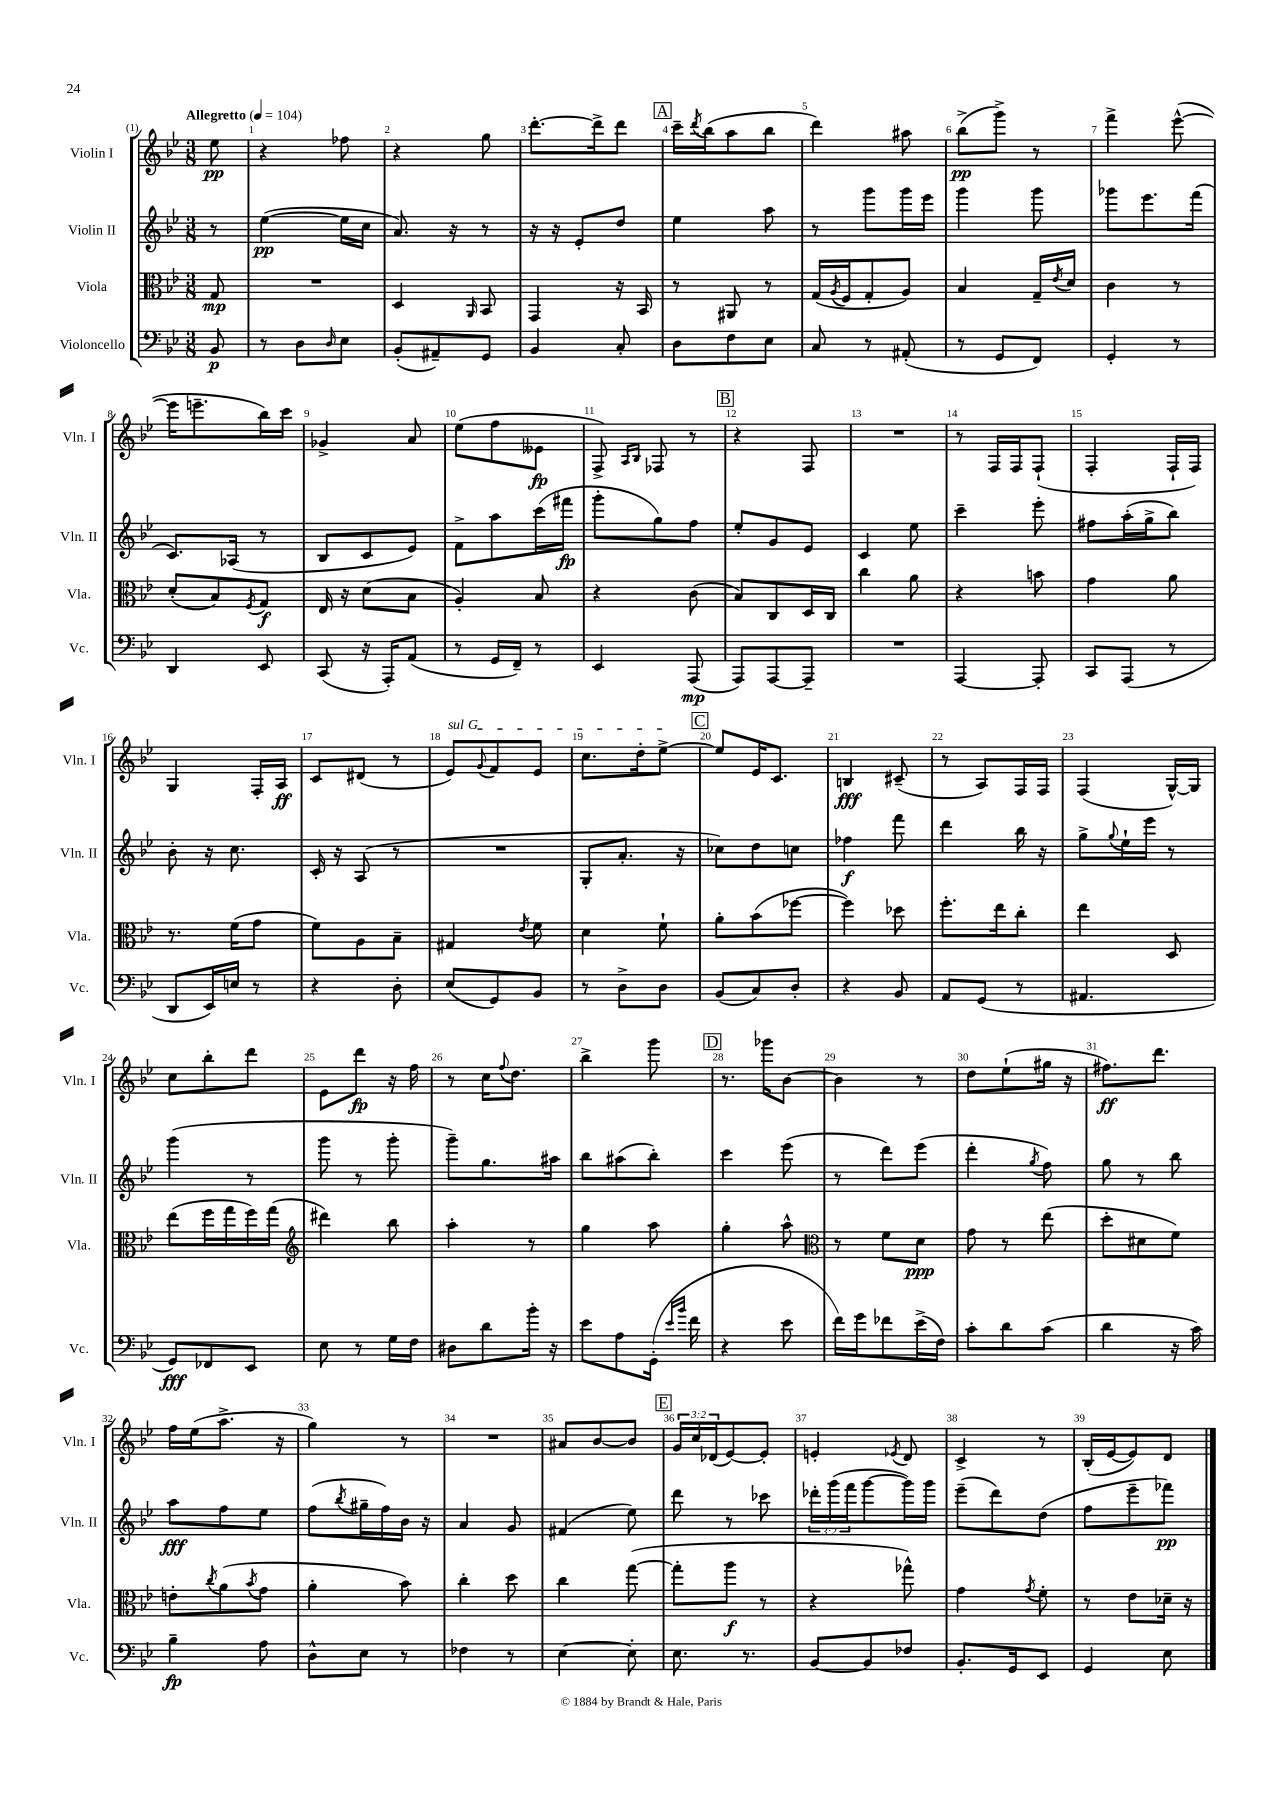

**kern	**dynam	**kern	**dynam	**kern	**dynam	**kern	**dynam
*part4	*part4	*part3	*part3	*part2	*part2	*part1	*part1
*staff4	*staff4	*staff3	*staff3	*staff2	*staff2	*staff1	*staff1
*I"Violoncello	*	*I"Viola	*	*I"Violin II	*	*I"Violin I	*
*I'Vc.	*	*I'Vla.	*	*I'Vln. II	*	*I'Vln. I	*
*clefF4	*	*clefC3	*	*clefG2	*	*clefG2	*
*k[b-e-]	*	*k[b-e-]	*	*k[b-e-]	*	*k[b-e-]	*
*M3/8	*	*M3/8	*	*M3/8	*	*M3/8	*
*MM104	*	*MM104	*	*MM104	*	*MM104	*
=	=	=	=	=	=	=	=
!	!	!	!	!	!	!LO:TX:a:B:t=Allegretto	!
8BB-/	p	8G/	mp	8r	.	8ee-\	pp
=1	=1	=1	=1	=1	=1	=1	=1
8r	.	4.r	.	([4ee-\	pp	4r	.
8D\L	.	.	.	.	.	.	.
16qqD/	.	.	.	.	.	.	.
8E-\J	.	.	.	16ee-\LL]	.	8ff-X\	.
.	.	.	.	16cc\JJ	.	.	.
=2	=2	=2	=2	=2	=2	=2	=2
(8BB-'/L	.	4D/	.	8.a/)	.	4r	.
8AA#X~/)	.	.	.	.	.	.	.
.	.	.	.	16r	.	.	.
.	.	16qqAA/	.	.	.	.	.
8GG/J	.	8BB-/	.	8r	.	8gg\	.
=3	=3	=3	=3	=3	=3	=3	=3
4BB-/	.	4GG/	.	16r	.	[8.ddd'\L	.
.	.	.	.	16r	.	.	.
.	.	.	.	8e-'/L	.	.	.
.	.	.	.	.	.	16ddd^\k]	.
8C'/	.	16r	.	8dd/J	.	8ddd\J	.
.	.	16BB-/	.	.	.	.	.
!!LO:REH:place=s1:t=A
=4	=4	=4	=4	=4	=4	=4	=4
8D\L	.	8r	.	4ee-\	.	16ccc~\LL	.
.	.	.	.	.	.	8qddd/	.
.	.	.	.	.	.	(16bb-\J	.
8F\	.	8AA#X/	.	.	.	8aa\	.
8E-\J	.	8r	.	8aa\	.	8bb-\J	.
=5	=5	=5	=5	=5	=5	=5	=5
8C/	.	(16G/LL	.	8r	.	4ddd\)	.
.	.	8qA/	.	.	.	.	.
.	.	16F/J	.	.	.	.	.
8r	.	8G'/	.	8ggg\L	.	.	.
(8AA#X'/	.	8A/J)	.	16ggg\L	.	8aa#X\	.
.	.	.	.	16eee-\JJ	.	.	.
=6	=6	=6	=6	=6	=6	=6	=6
8r	.	4B-/	.	4ggg\	.	(8bb-^\L	pp
8GG/L	.	.	.	.	.	8ggg^\J)	.
8FF/J)	.	16G~/LL	.	8ggg\	.	8r	.
.	.	8qe-/	.	.	.	.	.
.	.	16d/JJ	.	.	.	.	.
=7	=7	=7	=7	=7	=7	=7	=7
4GG'/	.	4c\	.	8ggg-X\L	.	4fff^\	.
.	.	.	.	8.eee-\	.	.	.
8r	.	8r	.	.	.	([8eee-^^\	.
.	.	.	.	(16fff\Jk	.	.	.
!!LO:LB:g=z
=8	=8	=8	=8	=8	=8	=8	=8
4DD/	.	(8d'/L	.	8.c/L)	.	16eee-\KL]	.
.	.	.	.	.	.	8.eeen~\	.
.	.	8B-/)	.	.	.	.	.
.	.	.	.	(16A-X/Jk	.	.	.
.	.	8qF/	.	.	.	.	.
8EE-/	.	8G/J	f	8r	.	16bb-\L)	.
.	.	.	.	.	.	16ccc\JJ	.
=9	=9	=9	=9	=9	=9	=9	=9
(8CC/	.	16E-/	.	8B-/L	.	4g-X^/	.
.	.	16r	.	.	.	.	.
16r	.	(8d\L	.	8c/	.	.	.
16AAA'/KL)	.	.	.	.	.	.	.
(8AA/J	.	8B-\J	.	8e-/J)	.	8a/	.
=10	=10	=10	=10	=10	=10	=10	=10
8r	.	4A'/)	.	8f^\L	.	(8ee-\L	.
16GG/LL	.	.	.	8aa\	.	8ff\	.
16FF~/JJ)	.	.	.	.	.	.	.
8r	.	8B-/	.	(16ccc\L	.	8e--X\J	fp
.	.	.	.	16fff#X\JJ	fp	.	.
=11	=11	=11	=11	=11	=11	=11	=11
4EE-/	.	4r	.	8ggg'\L	.	8F^/)	.
.	.	.	.	.	.	16qqA/LL	.
.	.	.	.	.	.	16qqB-/JJ	.
.	.	.	.	8gg\)	.	8F-X/	.
(8AAA/	mp	(8c\	.	8ff\J	.	8r	.
!!LO:REH:place=s1:t=B
=12	=12	=12	=12	=12	=12	=12	=12
8AAA/L)	.	8B-/L)	.	8ee-'/L	.	4r	.
[8AAA/	.	8C/	.	8g/	.	.	.
8AAA~/J]	.	16D/L	.	8e-/J	.	8F/	.
.	.	16C/JJ	.	.	.	.	.
=13	=13	=13	=13	=13	=13	=13	=13
4.r	.	4cc\	.	4c/	.	4.r	.
.	.	8a\	.	8ee-\	.	.	.
=14	=14	=14	=14	=14	=14	=14	=14
[4AAA/	.	4r	.	4ccc~\	.	8r	.
.	.	.	.	.	.	16F/LL	.
.	.	.	.	.	.	16F/J	.
8AAA'/]	.	8bn\	.	8eee-'\	.	(8F`/J	.
=15	=15	=15	=15	=15	=15	=15	=15
8CC/L	.	4g\	.	8ff#X\L	.	4F'/	.
(8AAA/J	.	.	.	(16aa'\L	.	.	.
.	.	.	.	16gg^\J	.	.	.
8r	.	8a\	.	8bb-\J)	.	16F`/LL	.
.	.	.	.	.	.	16F/JJ)	.
!!LO:LB:g=z
=16	=16	=16	=16	=16	=16	=16	=16
8DD/L	.	8.r	.	8b-'\	.	4G/	.
16EE-/L)	.	.	.	16r	.	.	.
16En/JJ	.	(16f\KL	.	8.cc\	.	.	.
8r	.	8g\J	.	.	.	16F'/LL	.
.	.	.	.	.	.	16A/JJ	ff
=17	=17	=17	=17	=17	=17	=17	=17
4r	.	8f\L)	.	16c'/	.	8c/L	.
.	.	.	.	16r	.	.	.
.	.	8A\	.	(8A/	.	(8d#X/J	.
8D'\	.	8B-~\J	.	8r	.	8r	.
=18	=18	=18	=18	=18	=18	=18	=18
!	!	!	!	!	!	!LO:TX:a:i:t=sul G	!
(8E-/L	.	4G#X/	.	4.r	.	8e-/L)	.
.	.	.	.	.	.	8qqg/	.
8GG/)	.	.	.	.	.	8f/	.
.	.	8qe-/	.	.	.	.	.
8BB-/J	.	8f\	.	.	.	8e-/J	.
=19	=19	=19	=19	=19	=19	=19	=19
8r	.	4d\	.	8G'/L	.	8.cc\L	.
8D^\L	.	.	.	8.a'/J	.	.	.
.	.	.	.	.	.	16dd'\k	.
8D\J	.	8f`\	.	.	.	[8ee-^\J	.
.	.	.	.	16r	.	.	.
!!LO:REH:place=s1:t=C
=20	=20	=20	=20	=20	=20	=20	=20
(8BB-/L	.	8a'\L	.	8cc-X\L)	.	8ee-/L]	.
8C/)	.	(8b-\	.	8dd\	.	16e-/K	.
.	.	.	.	.	.	8.c/J	.
8D'/J	.	[8ff-X\J	.	8ccn\J	.	.	.
=21	=21	=21	=21	=21	=21	=21	=21
4r	.	4ff-\])	.	4ff-X\	f	4Bn/	fff
8BB-/	.	8dd-X\	.	8fff\	.	(8c#X~/	.
=22	=22	=22	=22	=22	=22	=22	=22
8AA/L	.	8.ff'\L	.	4ddd\	.	8r	.
(8GG/J	.	.	.	.	.	8A/L)	.
.	.	16ee-\k	.	.	.	.	.
8r	.	8cc'\J	.	16bb-\	.	16F/L	.
.	.	.	.	16r	.	16F/JJ	.
=23	=23	=23	=23	=23	=23	=23	=23
4.AA#X/	.	4ee-\	.	8gg^\L	.	(4F/	.
.	.	.	.	8qqgg/	.	.	.
.	.	.	.	16ee-`\L	.	.	.
.	.	.	.	16eee-\JJ	.	.	.
.	.	8D/	.	8r	.	[16G^^/LL)	.
.	.	.	.	.	.	16G/JJ]	.
!!LO:LB:g=z
=24	=24	=24	=24	=24	=24	=24	=24
8GG/L)	fff	(8ee-\L	.	(4ggg\	.	8cc\L	.
8FF-X/	.	16ff\L	.	.	.	8bb-'\	.
.	.	16gg\	.	.	.	.	.
8EE-/J	.	16ff\)	.	8r	.	8ddd\J	.
.	.	(16gg\JJ	.	.	.	.	.
=25	=25	=25	=25	=25	=25	=25	=25
*	*	*clefG2	*	*	*	*	*
8E-\	.	4ddd#X\)	.	8ggg\	.	8e-\L	.
8r	.	.	.	8r	.	8ddd\J	fp
16G\LL	.	8bb-\	.	8ggg'\	.	16r	.
16F\JJ	.	.	.	.	.	16ff\	.
=26	=26	=26	=26	=26	=26	=26	=26
8D#X\L	.	4aa'\	.	8ggg~\L)	.	8r	.
8d\	.	.	.	8.gg\	.	16cc\KL	.
.	.	.	.	.	.	8qqff/	.
.	.	.	.	.	.	8.dd\J	.
16b-'\Jk	.	8r	.	.	.	.	.
16r	.	.	.	16aa#X\Jk	.	.	.
=27	=27	=27	=27	=27	=27	=27	=27
8e-\L	.	4gg\	.	8bb-\L	.	4bb-^\	.
8A\	.	.	.	(8aa#X\	.	.	.
(16GG'\Jk	.	8aa\	.	8bb-'\J)	.	8ggg\	.
16qqe-/LL	.	.	.	.	.	.	.
16qqb-/JJ	.	.	.	.	.	.	.
16f\	.	.	.	.	.	.	.
!!LO:REH:place=s1:t=D
=28	=28	=28	=28	=28	=28	=28	=28
4r	.	4gg'\	.	4ccc\	.	8.r	.
.	.	.	.	.	.	16ggg-X\KL	.
8e-\	.	8aa^^\	.	(8eee-\	.	[8b-\J	.
=29	=29	=29	=29	=29	=29	=29	=29
*	*	*clefC3	*	*	*	*	*
16f\LL)	.	8r	.	8r	.	4b-\]	.
16g\J	.	.	.	.	.	.	.
8f-X\	.	8f\L	.	8ddd\L)	.	.	.
(16e-^\L	.	8d\J	ppp	(8eee-\J	.	8r	.
16F\JJ)	.	.	.	.	.	.	.
=30	=30	=30	=30	=30	=30	=30	=30
8c'\L	.	8g\	.	4ddd'\	.	8dd\L	.
8d\	.	8r	.	.	.	(8ee-`\	.
.	.	.	.	8qgg/	.	.	.
(8c\J	.	(8ee-\	.	8ff\)	.	16gg#X\Jk	.
.	.	.	.	.	.	16r	.
=31	=31	=31	=31	=31	=31	=31	=31
4d\	.	8dd'\L	.	8gg\	.	8.ff#X\L)	ff
.	.	8d#X\	.	8r	.	.	.
.	.	.	.	.	.	8.ddd\J	.
16r	.	8f\J)	.	8bb-\	.	.	.
16c\)	.	.	.	.	.	.	.
!!LO:LB:g=z
=32	=32	=32	=32	=32	=32	=32	=32
4B-~\	fp	8en'\L	.	8aa\L	fff	16ff\LL	.
.	.	.	.	.	.	(16ee-\J	.
.	.	8qcc/	.	.	.	.	.
.	.	(8a\	.	8ff\	.	8.aa^\J	.
.	.	8qb-/	.	.	.	.	.
8A\	.	8g\J	.	8ee-\J	.	.	.
.	.	.	.	.	.	16r	.
=33	=33	=33	=33	=33	=33	=33	=33
8D^^\L	.	4a'\	.	(8ff\L	.	4gg\)	.
.	.	.	.	8qbb-/	.	.	.
8E-\J	.	.	.	16gg#X~\L	.	.	.
.	.	.	.	16ff\)	.	.	.
8r	.	8b-\)	.	16b-\JJ	.	8r	.
.	.	.	.	16r	.	.	.
=34	=34	=34	=34	=34	=34	=34	=34
4F-X\	.	4cc'\	.	4a/	.	4.r	.
8r	.	8dd\	.	8g/	.	.	.
=35	=35	=35	=35	=35	=35	=35	=35
[4E-\	.	4cc\	.	(4f#X/	.	8a#X/L	.
.	.	.	.	.	.	[8b-/	.
8E-'\]	.	([8gg\	.	8ee-\)	.	8b-/J]	.
!!LO:REH:place=s1:t=E
=36	=36	=36	=36	=36	=36	=36	=36
8.E-\	.	8gg'\L]	.	8ddd\	.	24g/LL	.
.	.	.	.	.	.	24cc/	.
.	.	.	.	.	.	(24d-X/J	.
.	.	8aa\J	f	8r	.	[8e-/)	.
8.r	.	.	.	.	.	.	.
.	.	8r	.	8ccc-X\	.	8e-'/J]	.
=37	=37	=37	=37	=37	=37	=37	=37
[8BB-/L	.	4r	.	24ddd-X'\LL	.	4en'/	.
.	.	.	.	(24ggg\	.	.	.
.	.	.	.	24fff\J	.	.	.
8BB-/]	.	.	.	[8ggg\	.	.	.
.	.	.	.	.	.	8qe-X/	.
8F-X/J	.	8gg-X^^\)	.	16ggg\L])	.	8d/	.
.	.	.	.	16ggg\JJ	.	.	.
=38	=38	=38	=38	=38	=38	=38	=38
8.BB-'/L	.	4g\	.	(8eee-~\L	.	4c^/	.
.	.	.	.	8ddd\)	.	.	.
16GG/k	.	.	.	.	.	.	.
.	.	8qg/	.	.	.	.	.
8EE-/J	.	8f'\	.	(8dd\J	.	8r	.
=39	=39	=39	=39	=39	=39	=39	=39
4GG/	.	8r	.	8ff\L	.	(16B-'/LL	.
.	.	.	.	.	.	[16e-/J	.
.	.	8e-\L	.	8eee-~\	.	8e-/])	.
8E-\	.	16d-X~\Jk	.	8fff-X\J)	pp	8d/J	.
.	.	16r	.	.	.	.	.
==	==	==	==	==	==	==	==
*-	*-	*-	*-	*-	*-	*-	*-
